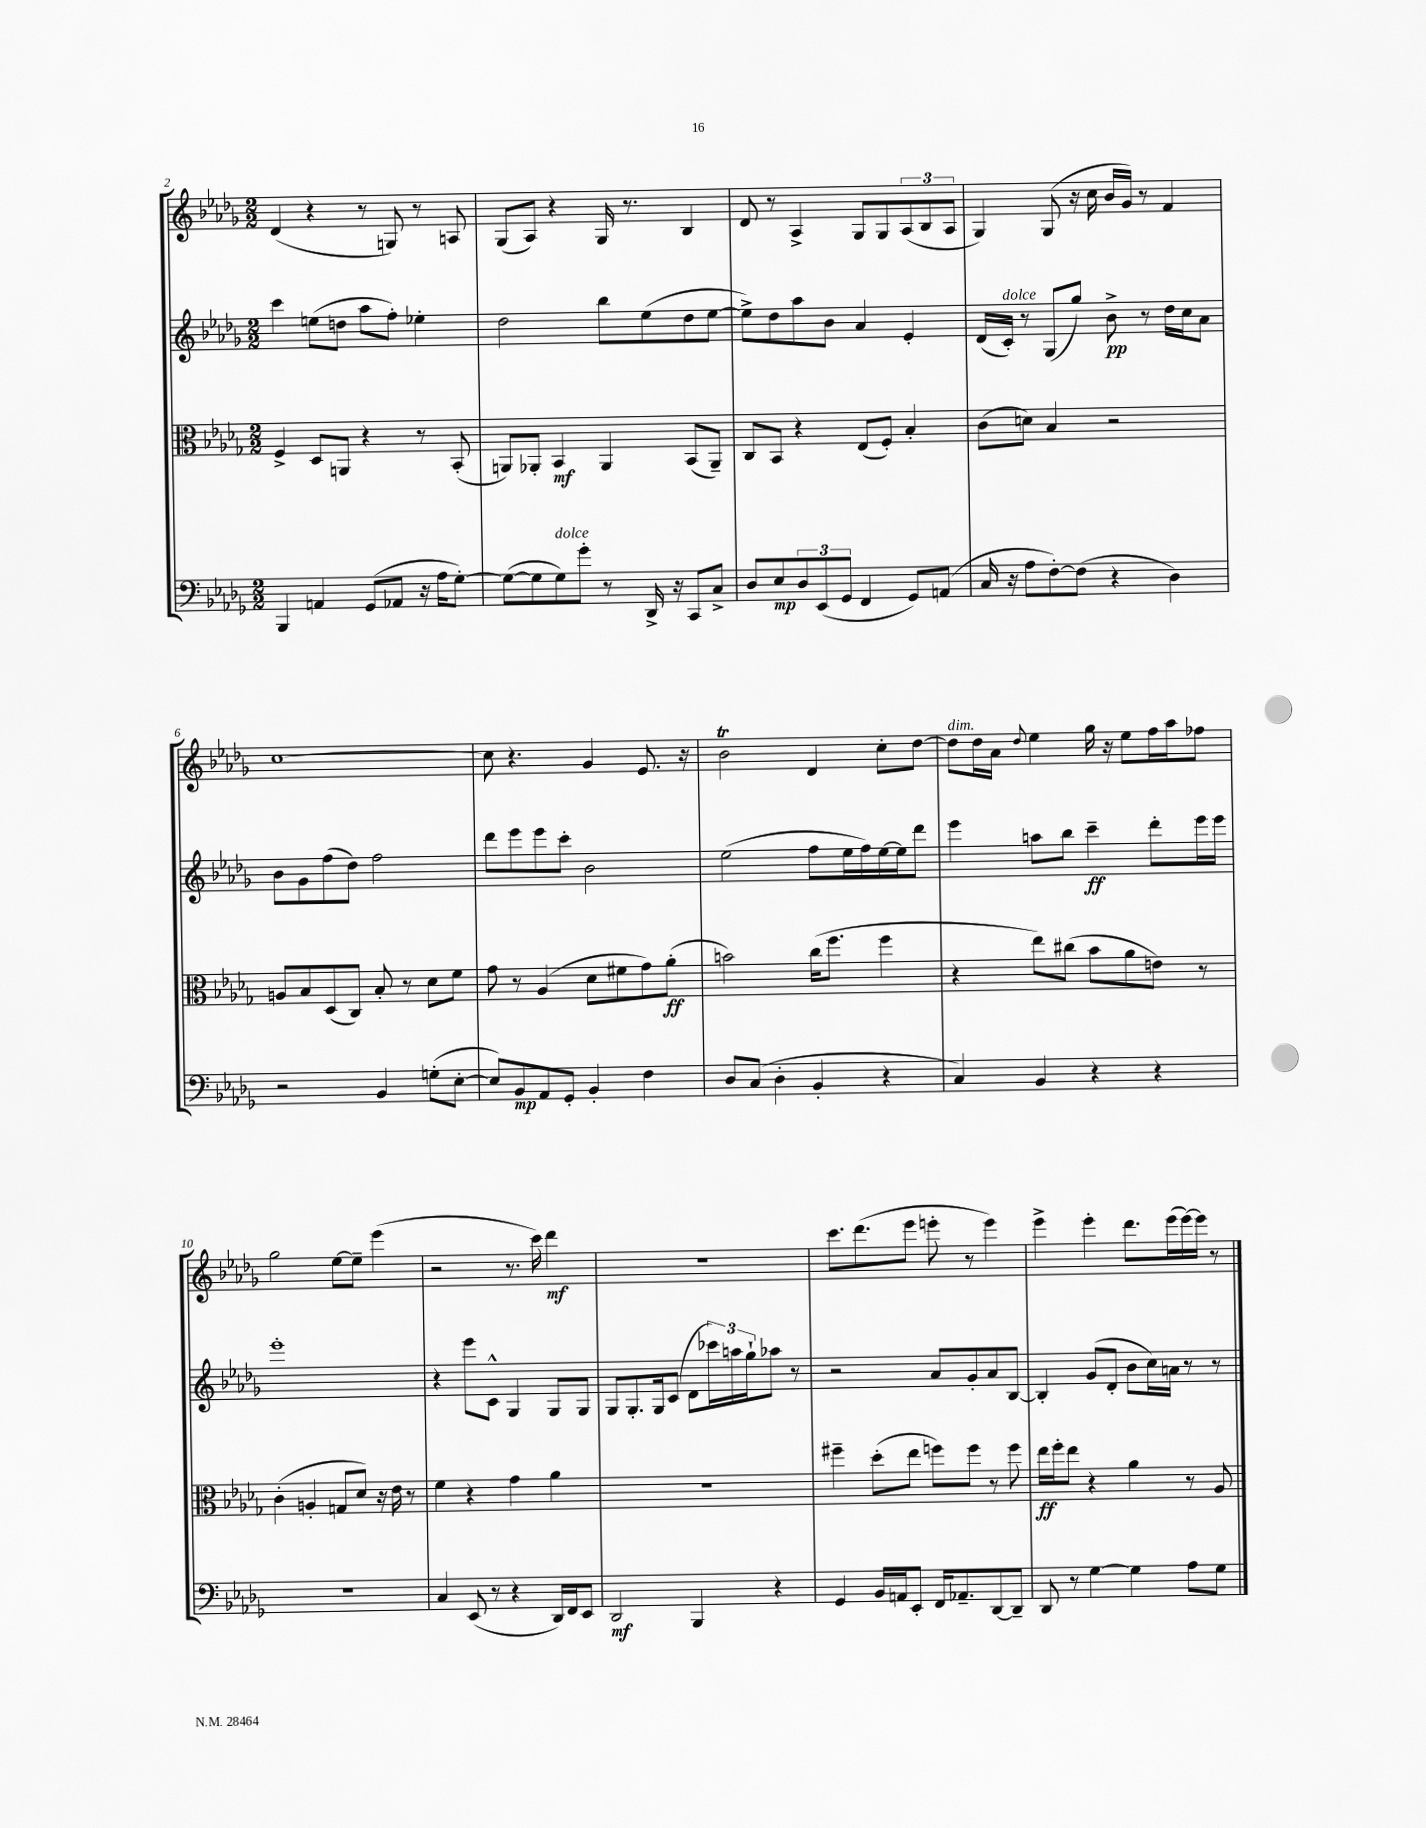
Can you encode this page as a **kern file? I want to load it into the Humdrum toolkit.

**kern	**kern	**kern	**kern
*staff4	*staff3	*staff2	*staff1
*clefF4	*clefC3	*clefG2	*clefG2
*k[b-e-a-d-g-]	*k[b-e-a-d-g-]	*k[b-e-a-d-g-]	*k[b-e-a-d-g-]
*M2/2	*M2/2	*M2/2	*M2/2
4BBB-/	4F^/	4ccc\	(4d-/
4AA/	8D-/L	(8ee\L	4r
.	8AA/J	8dd\J	.
(8GG-/L	4r	8aa-\L	8r
8AA-/J	.	8ff'\J)	8G/)
16r	8r	4ee-'\	8r
16A-\LK	.	.	.
[8G-'\J)	(8BB-'/	.	8A/
=	=	=	=
(8G-\_L	8AA/L)	2dd-\	(8G-/L
8G-\]	8AA-'/J	.	8A-/J)
8G-\)	4BB-/	.	4r
8g-'\J	.	.	.
8r	4AA-/	8bb-\L	16G-/
.	.	.	8.r
16DD-^/	.	(8ee-\	.
16r	.	.	.
8CC/L	(8BB-/L	8dd-\	4B-/
8C^/J	8AA-~/J)	[8ee-\J	.
=	=	=	=
8D-/L	8C/L	8ee-^\]L)	8d-/
8E-/	8BB-/J	8dd-\	8r
12D-/	4r	8aa-\	4A-^/
(12EE-/	.	.	.
.	.	8b-\J	.
12GG-/J	.	.	.
4FF/	(8E-/L	4a-/	8G-/L
.	8F'/J)	.	8G-/
8GG-/L)	4B-'/	4e-'/	(12A-/
.	.	.	12B-/
(8AA/J	.	.	.
.	.	.	12A-/J
=	=	=	=
16C/	(8c\L	(16d-/LL	4G-/)
16r	.	16c'/JJ)	.
8A-\L	8d\J)	8r	.
[8F'\)	4B-/	(8G-/L	(8G-/
(8F\]J	.	8gg-/J)	16r
.	.	.	16cc\
4r	2r	8b-^\	16b-/LL
.	.	.	16g-/JJ)
.	.	8r	8r
4D-\)	.	16dd-\LL	4f/
.	.	16cc\J	.
.	.	8a-\J	.
=	=	=	=
2r	8A/L	8b-\L	[1cc
.	8B-/	8g-\	.
.	(8D-/	(8ff\	.
.	8C/J)	8dd-\J)	.
4BB-/	8B-'/	2ff\	.
.	8r	.	.
(8G'\L	8d-\L	.	.
[8E-'\J	8f\J	.	.
=	=	=	=
8E-/]L)	8g-\	8ddd-\L	8cc\]
8BB-/	8r	8eee-\	4.r
8AA-/	(4A-/	8eee-\	.
8GG-'/J	.	8ccc'\J	.
4BB-'/	8d-\L	2b-\	4g-/
.	8f#\	.	.
4F\	8g-\)	.	8.e-/
.	(8a-'\J	.	.
.	.	.	16r
=	=	=	=
8D-/L	2b\)	(2ee-\	2b-\
(8C/J	.	.	.
4D-'\	.	.	.
4BB-'/	(16cc\LK	8ff\L	4d-/
.	8.ff\J	.	.
.	.	16ee-\L	.
.	.	16ff\)	.
4r	4ff\	[16ee-\	8cc'\L
.	.	16ee-\]J	.
.	.	8ddd-\J	[8dd-\J
=	=	=	=
4C/)	4r	4eee-\	8dd-\]L
.	.	.	16dd-\L
.	.	.	16a-\JJ
.	.	.	8qqdd-/
4BB-/	8ee-\L)	8aa\L	4ee-\
.	(8cc#\J	8bb-\J	.
4r	8b-\L	4ccc~\	16gg-\
.	.	.	16r
.	8a-\	.	8ee-\L
4r	8e\J)	8ddd-'\L	16ff\L
.	.	.	16aa-\J
.	8r	16eee-\L	8ff-\J
.	.	16eee-\JJ	.
=	=	=	=
1r	(4c'\	1eee-'	2gg-\
.	4A'/	.	.
.	8G/L	.	[8ee-\L
.	8d-/J)	.	8ee-~\]J
.	16r	.	(4eee-\
.	16e-\	.	.
.	8r	.	.
=	=	=	=
4C/	4f\	4r	2r
(8EE-/	4r	8eee-\L	.
8r	.	8c^^\J	.
4r	4g-\	4G-/	8.r
.	.	.	16ccc\)
16DD-/LL)	4a-\	8G-/L	4ddd-\
16FF/J	.	.	.
8EE-/J	.	8G-/J	.
=	=	=	=
2DD-/	1r	8G-/L	1r
.	.	8.G-'/	.
.	.	16G-/k	.
.	.	(8c/J	.
4BBB-/	.	8d-\L	.
.	.	24ccc-\L)	.
.	.	24aa\	.
.	.	24gg-`\J	.
4r	.	8aa-\J	.
.	.	8r	.
=	=	=	=
4GG-/	4ff#~\	2r	8.ccc\L
.	.	.	(8.ddd-\
16BB-/LL	(8dd-'\L	.	.
16AA/J	.	.	.
8EE-'/J	8ee-\J	.	8eee-\J
16FF/LK	8ff\L)	8a-/L	8eee'\
8.AA-~/	.	.	.
.	8ff\J	8g-'/	8r
[8DD-/	8r	8a-/	4eee\)
8DD-~/]J	8ff\	[8B-/J	.
=	=	=	=
8DD-/	16ee-\LL	4B-'/]	4eee-^\
.	16ff'\J	.	.
8r	8ee-\J	.	.
[4G-\	4r	(8g-/L	4eee-'\
.	.	8d-'/J	.
4G-\]	4a-\	8b-\L	8.ddd-\L
.	.	16cc\L)	.
.	.	16a\JJ	(16eee-\L
8A-\L	8r	8r	[16eee-\)
.	.	.	16eee-\]JJ
8G-\J	8A-/	8r	8r
==	==	==	==
*-	*-	*-	*-
